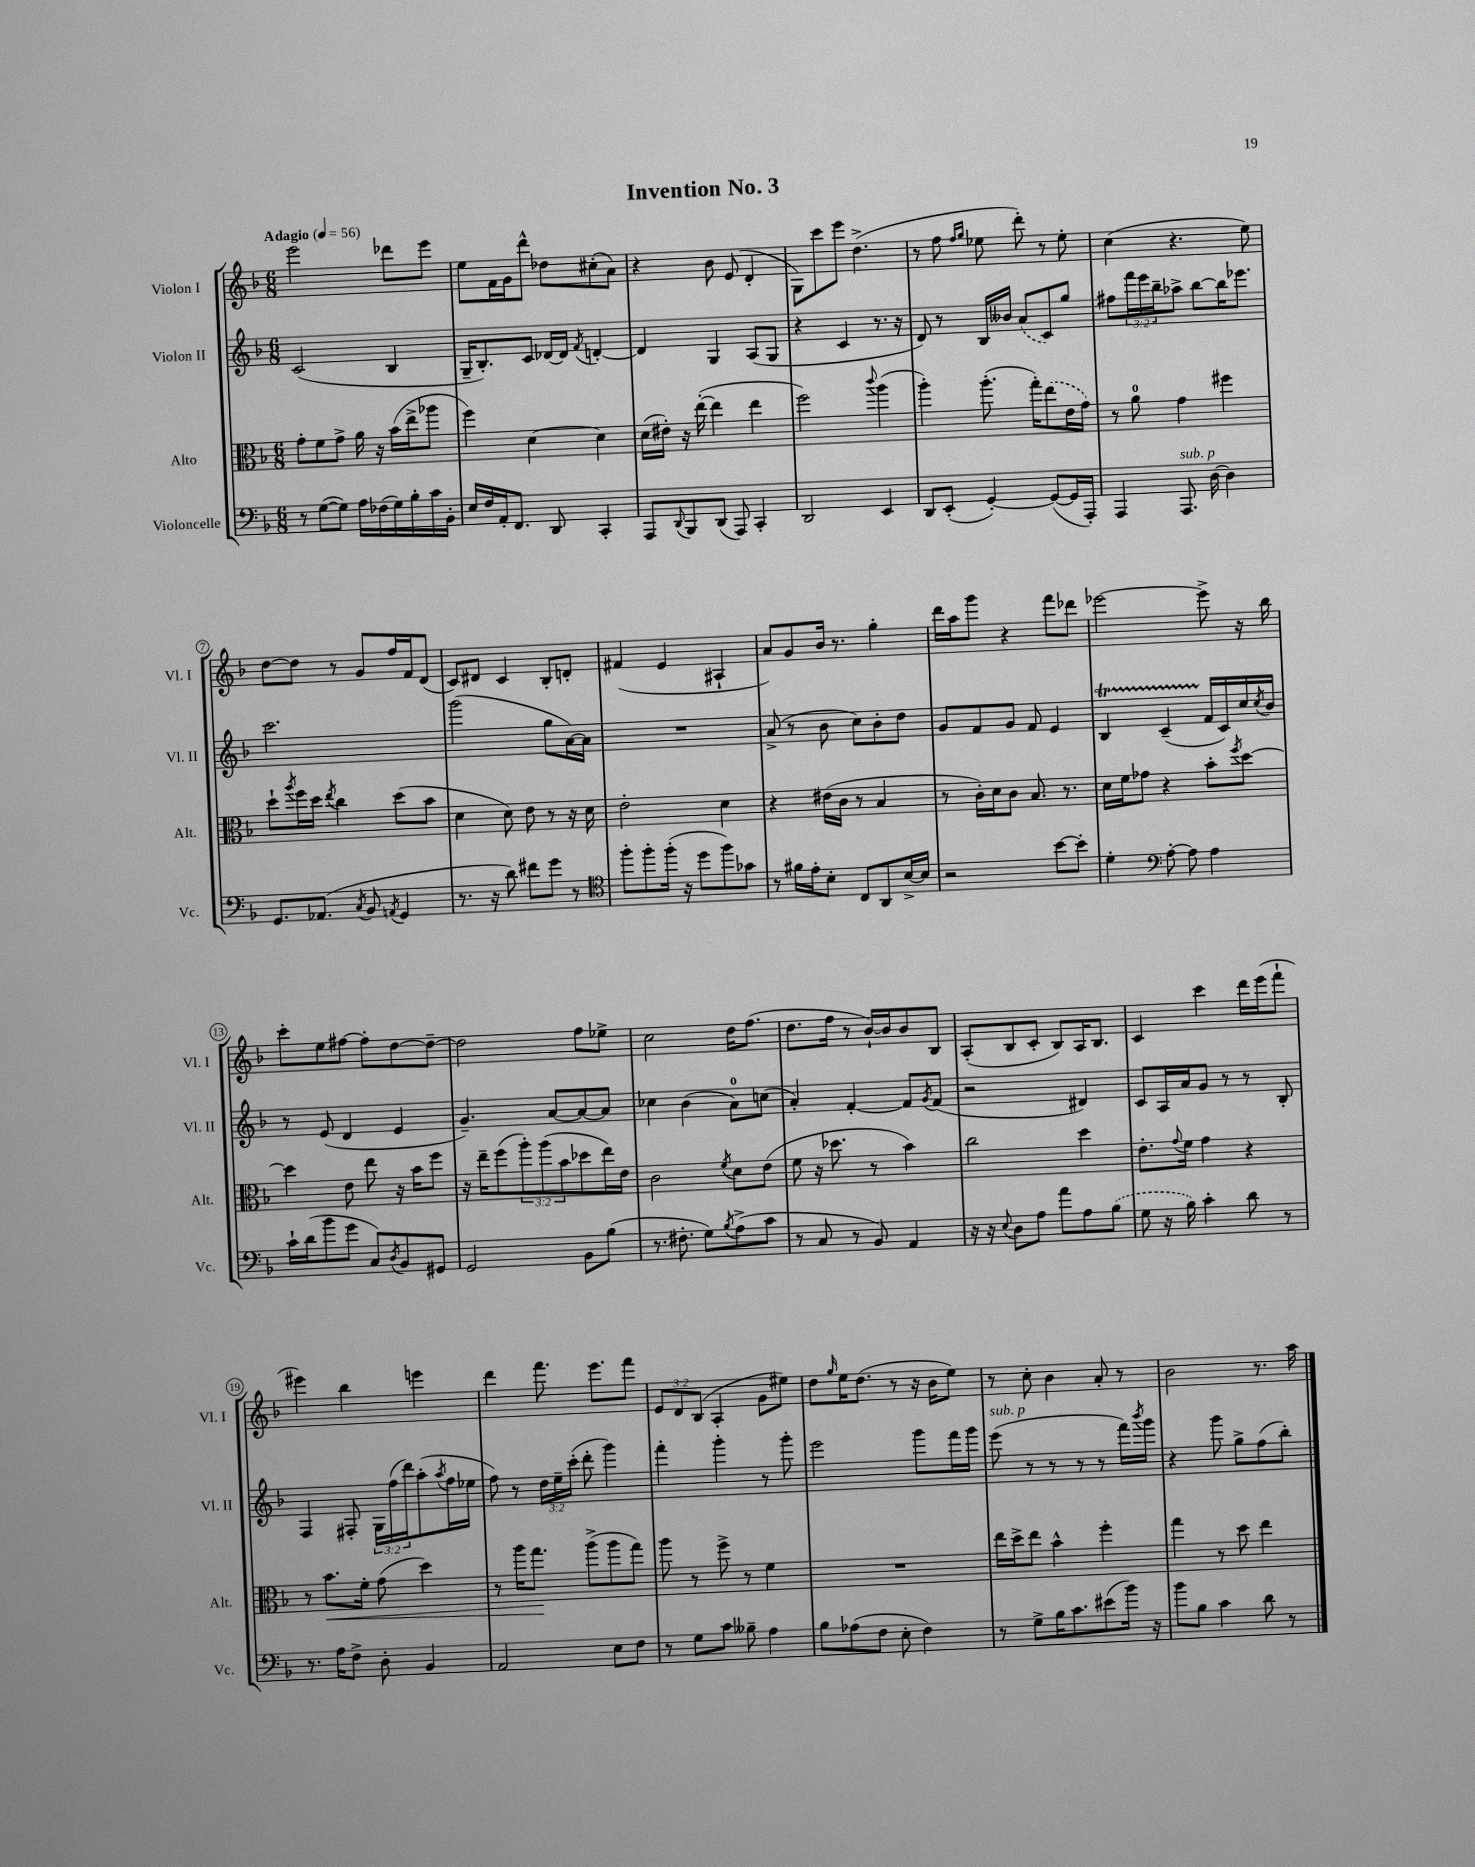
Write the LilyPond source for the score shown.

\header { title = "Invention No. 3" }
<<
\new StaffGroup <<
\new Staff = "s0" \with { instrumentName = "Violon I" shortInstrumentName = "Vl. I" } {
    \clef treble \key f \major \numericTimeSignature \time 6/8 \override Staff.TupletNumber.text = #tuplet-number::calc-fraction-text \tempo "Adagio" 4 = 56
    e'''2 des'''8 e'''8 |
    e''8 f'16 g'16 d'''8-^ des''8 cis''8-.( a'8) |
    r4 bes'8 e'8( d'4-. |
    g8) c'''8 e'''8 d''4.->( |
    r8 f''8 \grace { f''16 g''16 } ees''8 d'''8-.) r8 ees''8-. |
    c''4( r4. e''8) |
    d''8~ d''8 r8 g'8 f''16 f'16 d'8( |
    c'8) dis'8 c'4 bes8-. d'8-. |
    fis'4( e'4 ais4-! |
    a'8) g'8 bes'16 r8. g''4-. |
    d'''16 a''16 g'''8 r4 f'''8 des'''8 |
    ees'''2~ ees'''8-> r16 bes''16 |
    c'''8-. e''8 fis''8~ fis''8-. d''8~ d''8~-- |
    d''2 f''8 ees''8-> |
    c''2 d''16 f''8.( |
    d''8. f''16 r8 bes'16~-!) bes'16 bes'8 bes8 |
    a8-.( bes8 c'8-. bes8) a16 bes8. |
    c'4 c'''4 d'''16 e'''16( f'''8-! |
    eis'''4) bes''4 e'''4 |
    d'''4 f'''8. e'''8. f'''8 |
    \tuplet 3/2 { e'8 d'8 bes8( } a4-. g'8 eis''8) |
    d''8 \grace { g''16 } e''16 d''8.( r8 r16 bes'16 e''8) |
    r8 c''8-. bes'4 a'8-. r8 |
    bes'2 r8. a''16 \bar "|." |
}
\new Staff = "s1" \with { instrumentName = "Violon II" shortInstrumentName = "Vl. II" } {
    \clef treble \key f \major \numericTimeSignature \time 6/8 \override Staff.TupletNumber.text = #tuplet-number::calc-fraction-text
    c'2( bes4 |
    g16-- bes8.-.) c'8 des'16~ des'16 \acciaccatura { f'8 } d'4~-. |
    d'4 g4 a8( g8 |
    r4 c'4 r8. r16 |
    d'8) r8 bes16 beses'16 \once \slurDashed a'8( c'8) g''8 |
    fis''8 \tuplet 3/2 { f'''16 e'''16 bes''16-- } aes''8-> bes''8~ bes''16 ees'''8. |
    c'''2. |
    g'''2( g''8 a'16~) a'16 |
    R2. |
    a'8->( r8 bes'8 c''8) bes'8-. d''8 |
    g'8 f'8 g'8 f'8 e'4 |
    bes4\startTrillSpan c'4--( f'16\stopTrillSpan c'16) c''16 \acciaccatura { c''8 } bes'16 |
    r8 e'8( d'4 e'4 |
    g'4.--) a'8~ a'8~ a'8 |
    ces''4 bes'4( a'8-0) c''8( |
    a'4-.) f'4~-. f'8 \acciaccatura { g'8 } f'8( |
    r2 dis'4) |
    c'8 a16 a'16 g'8 r8 r8 bes8-. |
    f4 fis8-. \tuplet 3/2 { g16 f''16( d'''16) } a''8-.( \acciaccatura { a''8 } f''16 ees''16 |
    f''8) r8 \tuplet 3/2 { d''16 e''16-- c'''16-.( } d'''8-. g'''4) |
    f'''4-. g'''4-. r8 g'''8-. |
    e'''2 g'''8 f'''16 g'''16 |
    e'''8^\markup { \italic "sub. p" }( r8 r8 r8 r8 f'''16) \acciaccatura { bes'''8 } g'''16 |
    r4 g'''8 g''8-> f''8( bes''8-.) \bar "|." |
}
\new Staff = "s2" \with { instrumentName = "Alto" shortInstrumentName = "Alt." } {
    \clef alto \key f \major \numericTimeSignature \time 6/8 \override Staff.TupletNumber.text = #tuplet-number::calc-fraction-text
    g'8-. f'8 g'8-> a'16 r16 bes'16( e''16-> aes''8 |
    f''4) d'4~ d'4 |
    d'16( eis'16-.) r16 e''16~-.( e''4 e''4 |
    f''2) \appoggiatura { c'''8 } a''4( |
    a''4-.) a''8.-.( g''16-.) \once \slurDashed e''8( e'16 g'16) |
    r8 a'8-0 g'4 fis''4 |
    d''8-! \acciaccatura { a''8 } f''16 d''16 \acciaccatura { e''8 } c''4 d''8( bes'8 |
    d'4 d'8) e'8 r8 r16 d'16 |
    e'2-. d'4 |
    r4 eis'16( c'16 r8 bes4 |
    r8 c'16-.) d'16 c'8 bes8. r8. |
    d'16 f'16 ges'8 r4 bes'8-. \acciaccatura { f''8 } d''8~ |
    d''4 e'8 e''8 r16 bes'16 f''8 |
    r16 e''16-- f''8( \tuplet 3/2 { a''8-.) a''8( bes'8 } des''8 e''16) e'16 |
    c'2 \acciaccatura { f'8 } d'8 e'8( |
    f'8 r16 des''8. r8 bes'4) |
    c''2 d''4 |
    e'8.-. \appoggiatura { g'8 } f'16 g'4 r4 |
    r8 bes'8.\< f'16-. g'8( d''4) |
    r8 a''16 g''8.\! a''8->( a''8 g''8) |
    a''8 r8 f''8-> r8 f'4 |
    R2. |
    e''16 d''16-> e''8 bes'4-^ f''4-. |
    g''4 r8 d''8 e''4 \bar "|." |
}
\new Staff = "s3" \with { instrumentName = "Violoncelle" shortInstrumentName = "Vc." } {
    \clef bass \key f \major \numericTimeSignature \time 6/8
    r8 g8~( g8) a16 fes16( g16) bes16-. c'16 bes,16-. |
    e16 f16 a,16-. f,8. d,8 c,4-. |
    a,,8 \appoggiatura { d,8 } bes,,8 d,8( a,,8) c,4-. |
    d,2 e,4 |
    d,8 e,8-.( g,4~-.) g,8~( g,16 a,,16-.) |
    a,,4 a,,8.^\markup { \italic "sub. p" } d16~ d4 |
    g,8. aes,8.( \acciaccatura { c8 } bes,8 \acciaccatura { a,8 } g,4 |
    r8. r16 d'8) fis'8 g'8 r8 |
    \clef tenor f''8-. f''8-. f''16-.( r16 d''8 f''8) ges'8 |
    r8 fis'16 e'16-. bes8-. c8 a,8 bes16~-> bes16 |
    r2 bes'8~ bes'8-. |
    d'4-. \clef bass a8~-. a8 a4 |
    c'16-! d'16( bes'8 g'8 c8) \acciaccatura { d8 } bes,8 gis,8 |
    g,2 bes,8 bes8( |
    r8. fis8.-. g8) \acciaccatura { bes8 } a8->( c'8 |
    r8 c8 r8 bes,8) a,4 |
    r16 r16 \appoggiatura { e8 } d8 a8 a'8 a8 \once \slurDashed bes8( |
    g8 r16 bes16) c'4-. d'8 r8 |
    r8. a16 f8-> d8-. bes,4 |
    a,2 e8 f8 |
    r8 g8 c'8 beses8-- a4 |
    bes8 aes8( f8 e8-. f4) |
    r8 g8-> bes16 c'8. eis'8( bes'16) r16 |
    bes'8 bes8 c'4 d'8 r8 \bar "|." |
}
>>
>>
\layout { \context { \Score \override BarNumber.stencil = #(make-stencil-circler 0.1 0.3 ly:text-interface::print) } }
